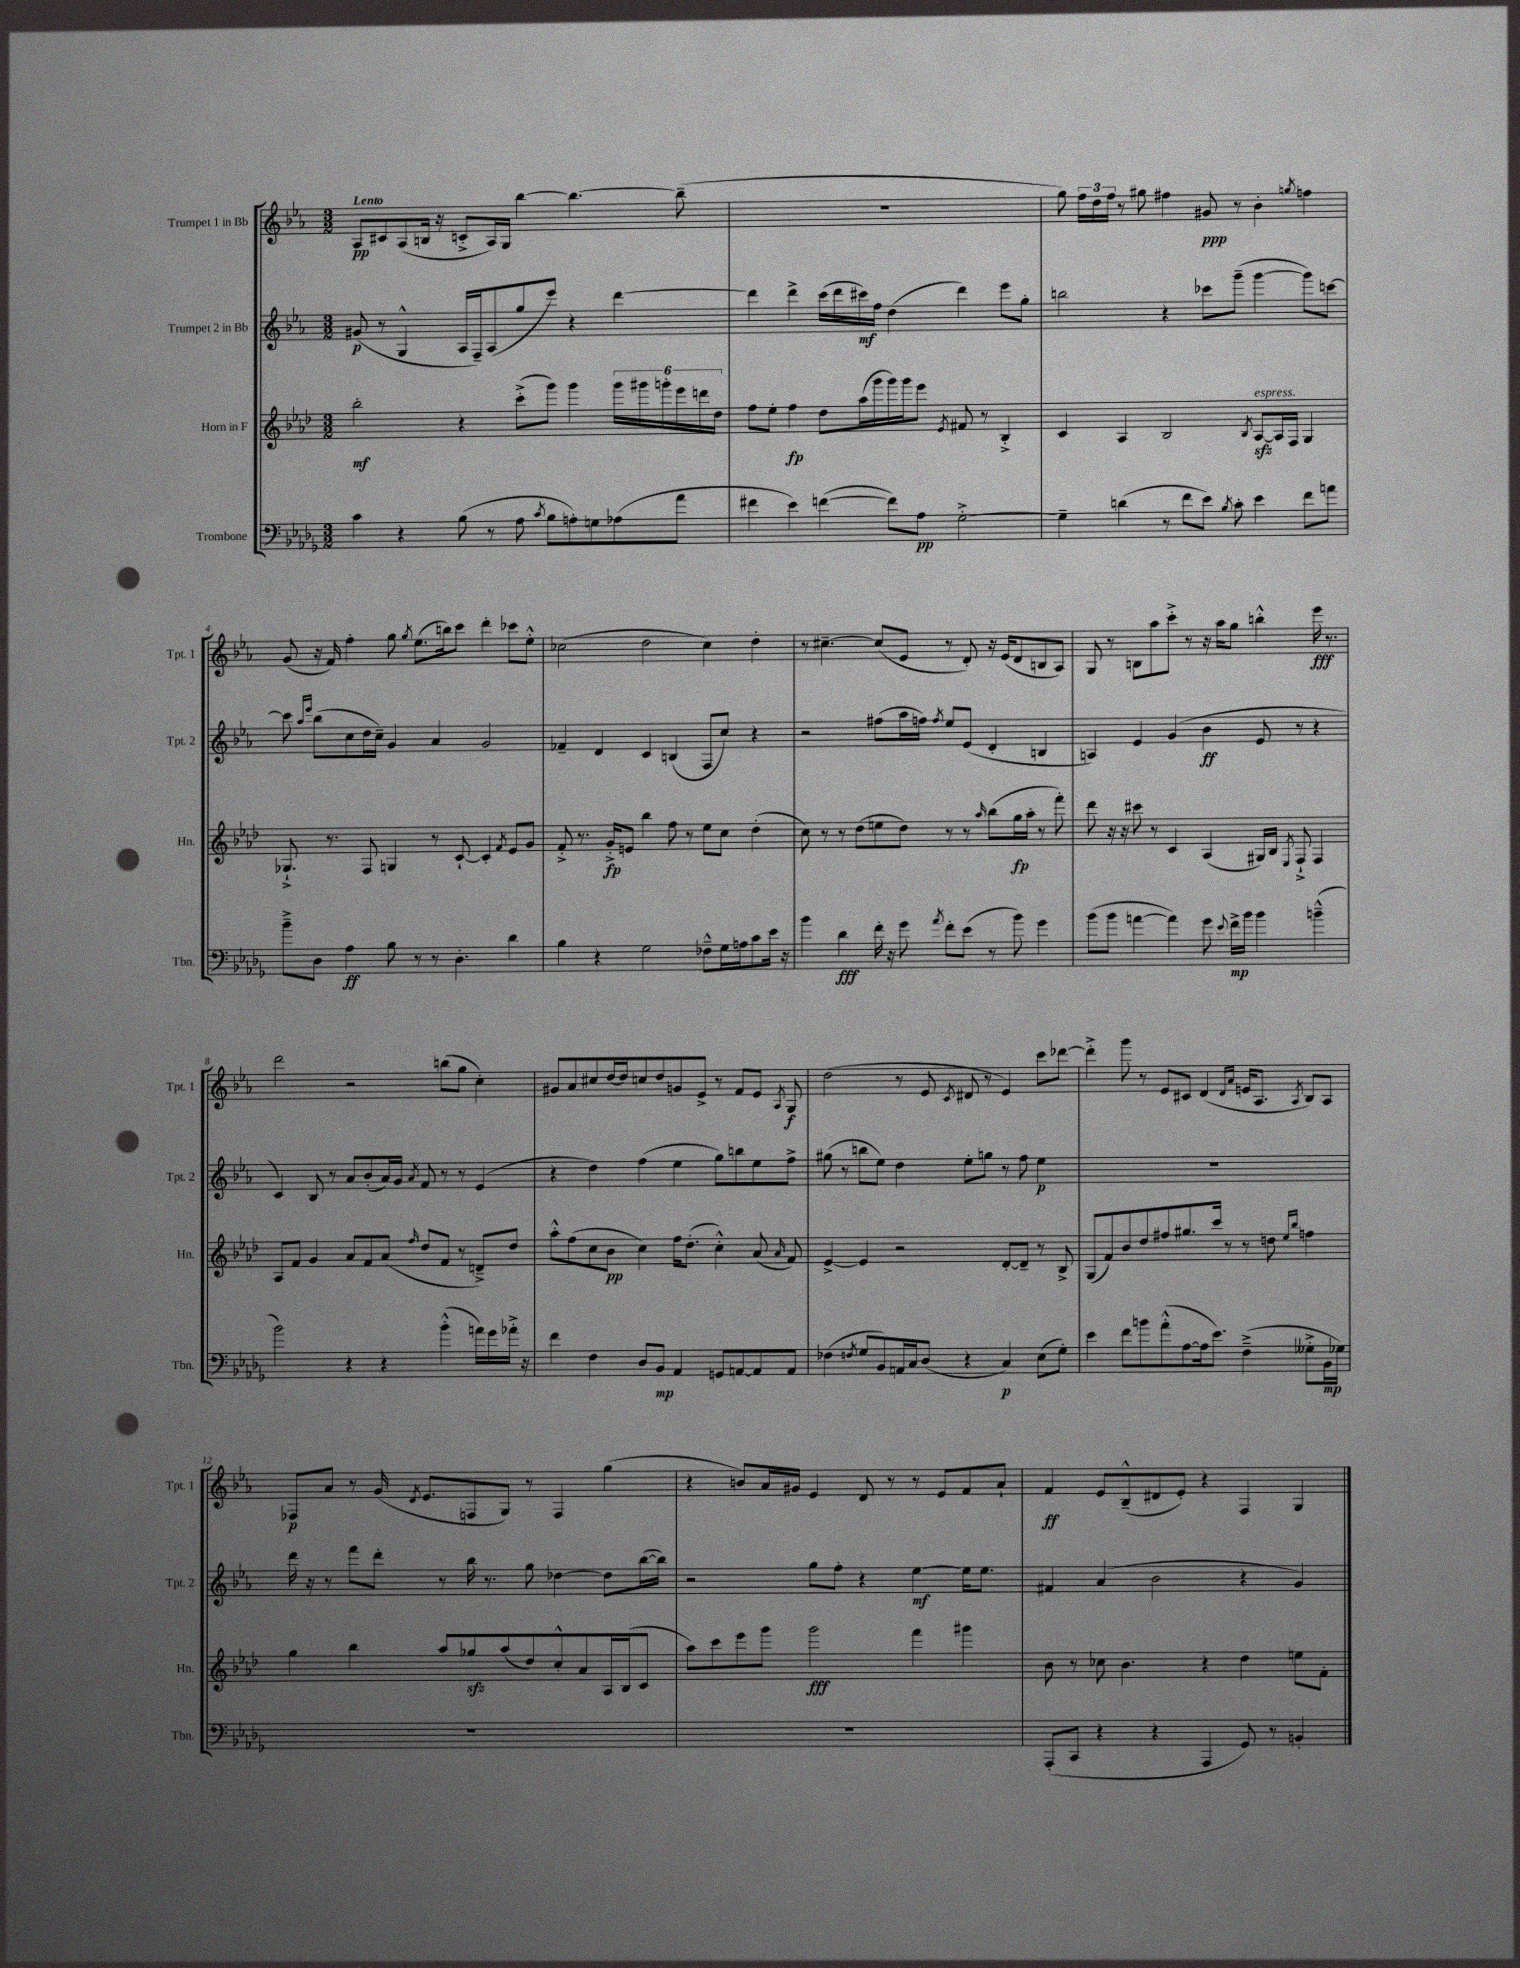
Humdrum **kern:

**kern	**kern	**kern	**kern
*staff4	*staff3	*staff2	*staff1
*clefF4	*clefG2	*clefG2	*clefG2
*k[b-e-a-d-g-]	*k[b-e-a-d-]	*k[b-e-a-]	*k[b-e-a-]
*M3/2	*M3/2	*M3/2	*M3/2
4c	2bb-'	(8g#	8A-
.	.	8r	8c#
4r	.	4G^^	(8A-
.	.	.	16B
.	.	.	16r
(8B-	4r	16A-	8c'^
.	.	16F~)	.
8r	.	(8A-	16A-)
.	.	.	16G
8A-	(8ccc'^	8gg	[4bb-
8qc	.	.	.
8B-	8ggg)	8eee-)	.
8A')	4ggg	4r	4.bb-_
8G	.	.	.
(8A-	24ggg	[4ddd	.
.	24ggg#	.	.
.	24ggg'	.	.
8a-	24eee-	.	(8bb-~]
.	24ddd	.	.
.	24dd-	.	.
=	=	=	=
4f#	8ff	4ddd]	1.r
.	8ee-'	.	.
4e-)	4ff	4ddd^	.
([4f	8dd-	(16ccc	.
.	.	16ddd	.
.	(16aa-	16ccc#)	.
.	16ggg	16ff	.
8f])	16ggg)	(4dd	.
.	16ggg	.	.
8A-	8eee-	.	.
.	8qe-	.	.
[2G-'^	8f#	4ddd)	.
.	8r	.	.
.	4B-'^	8eee-	.
.	.	8gg'	.
=	=	=	=
4G-~]	4c	2bb	8gg)
.	.	.	24ff
.	.	.	24dd
.	.	.	24ff
(4d	4A-	.	8r
.	.	.	8gg#
8r	2B-	4r	4ff#
8f	.	.	.
8e-)	.	8ccc-	8g#
8qB-	.	.	.
8c'	.	(8ggg~	8r
.	8qB-	.	.
4e-	[8A-	[4ggg	4b-'
.	16A-]	.	.
.	16F	.	.
.	.	.	8qgg
8f	4G	8ggg])	4ff
8a	.	[8ccc	.
=	=	=	=
8b-~^	8.G-`^	8ccc]	(8g
.	.	16qqaa-	.
.	.	16qqeee-	.
8D-	.	(8bb-	16r
.	8.r	.	16f)
4A-	.	8cc	4ff'
.	8F	16dd	.
.	.	16cc~)	.
8B-	4G	4g	8gg
.	.	.	8qgg
8r	.	.	(8.ee-
8r	8r	4a-	.
.	.	.	16bb)
4.D-'	[8c`	.	8ccc
.	4c']	2g	4ddd'
.	8qf	.	.
4d-	8e-	.	8ccc-
.	8g	.	8ee-'^^
=	=	=	=
4B-	8f'^	4f-~	(2cc-
.	8.r	.	.
4r	.	4d	.
.	16g'^	.	.
.	8e	.	.
2G-	4bb-	4c	2dd
.	8ff	(4B	.
.	8r	.	.
8F-~^^	8ee-	8F	4cc-)
16G-	8cc	8cc)	.
16A	.	.	.
8c	(4dd-'	4r	4dd'
16e-	.	.	.
16r	.	.	.
=	=	=	=
4b-	8cc)	2r	8r
.	8r	.	[4.cc#~
4d-	8r	.	.
.	(8dd-	.	.
16f'	8ee	(8ff#	(8cc#]
16r	.	.	.
8g-	8dd-)	16aa-	8e-
.	.	16ff)	.
8qa-	.	8qff	.
8f'	8r	8ee-	8r
(8e-	8r	(8e-	8d')
.	16qqaa-	.	.
8r	(8bb-	4d'	16r
.	.	.	(16e-
8b-)	16gg	.	8d
.	16aa-'	.	.
4g-	8r	4B	8B
.	8fff')	.	8A-)
=	=	=	=
(8b-	8ddd-	4A)	8G
8b-	16r	.	8r
.	16r	.	.
[4a	8ccc#	4e-	8B
.	8r	.	8aa-
4a])	4c	(4g	8ccc'^
.	.	.	8r
8g-	(4A-	4b-	16r
.	.	.	16aa-
8qqe-	.	.	.
16f^	.	.	8gg
16b-	.	.	.
4b-	16G#)	8e-	4bb'^^
.	16B-	.	.
.	8qE-	.	.
.	8F`^	8r	.
(4b~^^	4F	4r	16eee-
.	.	.	8.r
=	=	=	=
2b-)	8A-	4c)	2ddd
.	8f	.	.
.	4g	8B-	.
.	.	8r	.
4r	8a-	8a-	2r
.	8f	(8b-'	.
4r	(8a-	16a-)	.
.	.	16g	.
.	16qqff	8qa-	.
.	8dd-	8f	.
(4b-'^^	8f	8r	(8bb
.	8r	8r	8gg
16a)	8d~^)	(4e-	4cc')
16g-	.	.	.
16a-'^	8dd-	.	.
16r	.	.	.
=	=	=	=
4f	8aa-'^^	4r	8g#
.	(8ff	.	8a-
4F	8cc	4dd)	8cc#
.	8b-	.	[16dd
.	.	.	16dd]
8D-	4cc)	(4ff	8cc
8BB-	.	.	8dd
4AA-	16ff	4ee-	8g
.	(8.dd-'	.	.
.	.	.	8e-^
8GG	4cc'^^)	8gg)	8r
[8AA	.	8bb	8f
8AA]	(8a-	8ee-	8e-
.	16qqa-	.	8qA-
8AA	8f)	8ff^	8G
=	=	=	=
(4F-	[4e-^	(8gg#	(2dd
.	.	8r	.
8qF	.	.	.
8G-	4e-]	8bb	.
8BB-)	.	8ee-)	.
16AA	2r	4dd	8r
16C	.	.	.
(8D-	.	.	8e-
.	.	.	8qc
4r	.	8ee-'	8d#
.	.	8gg	8r
4C)	[8d-'	8r	4e-)
.	8d-~]	8ff	.
(8E-	8r	4ee-	8ccc
8G-')	8B-^	.	[8ddd-
=	=	=	=
4e-	(8G	1.r	4ddd-'^]
.	8f)	.	.
8f	8b-	.	8ggg
8b	8dd-	.	8r
(8a-'^^	8ff#	.	8e-
[8A-	8.gg#	.	8c#
16A-]	.	.	(4d
8.e-)	16ccc	.	.
.	8r	.	.
.	.	.	16qqd
.	.	.	16qqa-
(4F~^	8r	.	16e
.	.	.	8.A-
.	8dd	.	.
.	16qqee-	.	.
.	16qqbb-	.	8qA-
8G--'^	4ff	.	8B-)
16BB-	.	.	8A-
16G-)	.	.	.
=	=	=	=
1.r	4gg	16ddd	8F-
.	.	16r	.
.	.	8r	8a-
.	4bb-	8fff	8r
.	.	8ddd'	(16g
.	.	.	8qd
.	.	.	8.e-
.	8aa-	8r	.
.	8gg-	16bb-	8F
.	.	8.r	.
.	(8aa-	.	8G)
.	8dd-)	8gg	8r
.	8cc'^^	[4dd-	4F
.	8a-	.	.
.	16A-	8dd-]	(4gg
.	(16B-	.	.
.	8c	([16bb-	.
.	.	16bb-])	.
=	=	=	=
1.r	8aa-)	2r	4r
.	8ccc	.	.
.	8eee-	.	8b)
.	8ggg	.	16a-
.	.	.	16g#
.	2ggg	8gg	4e-
.	.	8ff'	.
.	.	4r	8d
.	.	.	8r
.	4fff	[4ee-	8r
.	.	.	8e-
.	4ggg#	16ee-]	8f
.	.	8.ee-	.
.	.	.	8a-`
=	=	=	=
(8AAA-'	8b-	4f#	4f
8CC	8r	.	.
4r	8cc-	(4a-	8e-
.	4.b-	.	(8B-~^^
4r	.	2b-	8d#
.	.	.	8e-')
4AAA-	4r	.	4r
8GG-)	4dd-	4r	4F
8r	.	.	.
4BB'	8ee	4g)	4G
.	8f'	.	.
==	==	==	==
*-	*-	*-	*-
